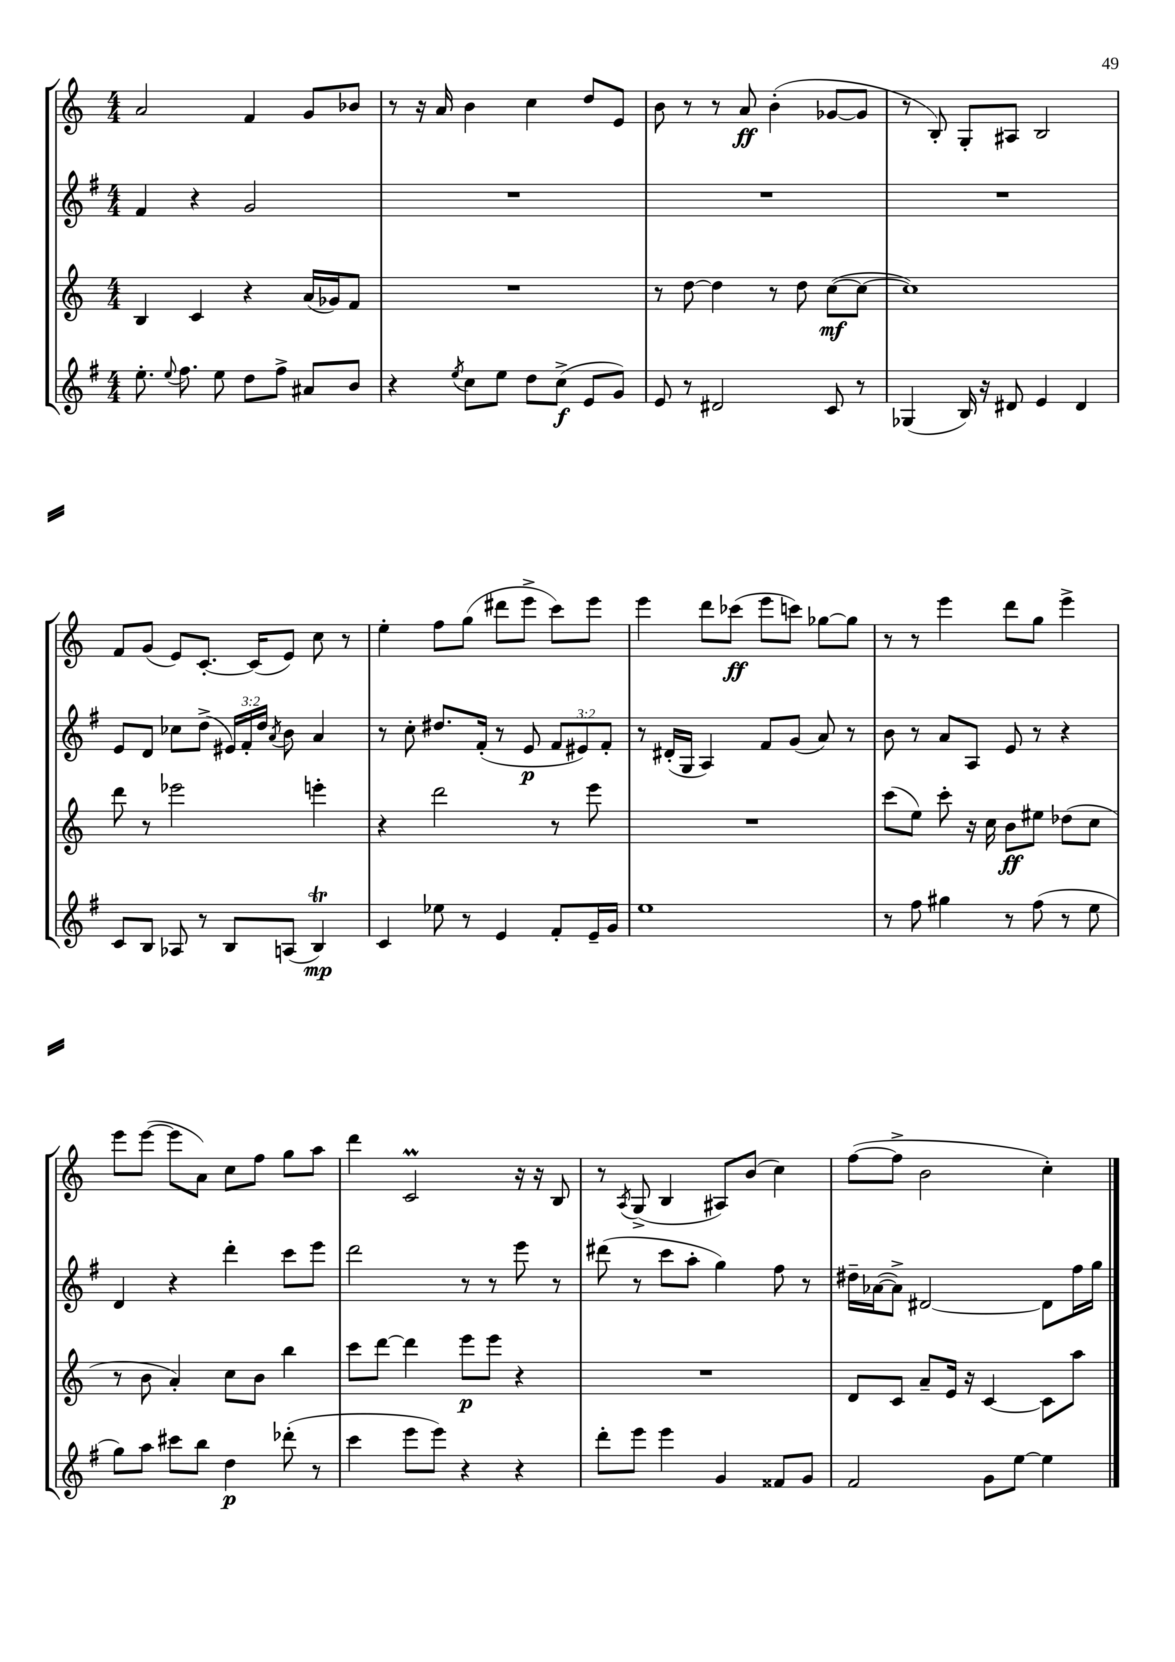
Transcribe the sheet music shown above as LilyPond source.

<<
\new StaffGroup <<
\new Staff = "s0" {
    \clef treble \key c \major \numericTimeSignature \time 4/4
    \autoBeamOff a'2 f'4 g'8[ bes'8] |
    r8 r16 a'16 b'4 c''4 d''8[ e'8] |
    b'8 r8 r8 a'8\ff b'4-.( ges'8[~ ges'8] |
    r8 b8-.) g8[-. ais8] b2 |
    f'8[ g'8]( e'8[) c'8.]~-. c'16[( e'8]) c''8 r8 |
    e''4-. f''8[ g''8]( dis'''8[ e'''8]-> c'''8[) e'''8] |
    e'''4 d'''8[ ces'''8]\ff( e'''8[ c'''8]) ges''8[~ ges''8] |
    r8 r8 e'''4 d'''8[ g''8] e'''4-> |
    e'''8[ e'''8]~( e'''8[ a'8]) c''8[ f''8] g''8[ a''8] |
    d'''4 c'2\prall r16 r16 b8 |
    r8 \acciaccatura { a8 } g8->( b4 ais8[) b'8]( c''4) |
    f''8[~( f''8]-> b'2 c''4-.) \bar "|." |
}
\new Staff = "s1" {
    \clef treble \key g \major \numericTimeSignature \time 4/4 \override Staff.TupletNumber.text = #tuplet-number::calc-fraction-text
    \autoBeamOff fis'4 r4 g'2 |
    R1 |
    R1 |
    R1 |
    e'8[ d'8] ces''8[ d''8]->( \tuplet 3/2 { eis'16[) fis'16-. d''16] } \acciaccatura { a'8 } b'8 a'4 |
    r8 c''8-. dis''8.[ fis'16]-.( r8 e'8\p \tuplet 3/2 { fis'8[ eis'8) fis'8]-. } |
    r8 dis'16[-.( g16] a4) fis'8[ g'8]( a'8) r8 |
    b'8 r8 a'8[ a8] e'8 r8 r4 |
    d'4 r4 d'''4-. c'''8[ e'''8] |
    d'''2 r8 r8 e'''8 r8 |
    dis'''8( r8 c'''8[ a''8]-. g''4) fis''8 r8 |
    dis''16[-- aes'16~( aes'8]->) dis'2~ dis'8[ fis''16 g''16] \bar "|." |
}
\new Staff = "s2" {
    \clef treble \key c \major \numericTimeSignature \time 4/4
    \autoBeamOff b4 c'4 r4 a'16[( ges'16) f'8] |
    R1 |
    r8 d''8~ d''4 r8 d''8 c''8[~\mf( c''8]~ |
    c''1) |
    d'''8 r8 ees'''2 e'''4-. |
    r4 d'''2 r8 e'''8 |
    R1 |
    c'''8[( e''8]) c'''8-. r16 c''16 b'8[\ff eis''8] des''8[( c''8] |
    r8 b'8 a'4-.) c''8[ b'8] b''4 |
    c'''8[ d'''8]~ d'''4 e'''8[\p e'''8] r4 |
    R1 |
    d'8[ c'8] a'8[-- e'16] r16 c'4~ c'8[ a''8] \bar "|." |
}
\new Staff = "s3" {
    \clef treble \key g \major \numericTimeSignature \time 4/4
    \autoBeamOff e''8.-. \appoggiatura { e''8 } fis''8. e''8 d''8[ fis''8]-> ais'8[ b'8] |
    r4 \acciaccatura { e''8 } c''8[ e''8] d''8[ c''8]->\f( e'8[ g'8]) |
    e'8 r8 dis'2 c'8 r8 |
    ges4( b16) r16 dis'8 e'4 dis'4 |
    c'8[ b8] aes8 r8 b8[ a8]( b4\trill\mp) |
    c'4 ees''8 r8 e'4 fis'8[-. e'16-- g'16] |
    e''1 |
    r8 fis''8 gis''4 r8 fis''8( r8 e''8 |
    g''8[) a''8] cis'''8[ b''8] d''4\p des'''8-.( r8 |
    c'''4 e'''8[ e'''8]) r4 r4 |
    d'''8[-. e'''8] e'''4 g'4 fisis'8[ g'8] |
    fis'2 g'8[ e''8]~ e''4 \bar "|." |
}
>>
>>
\layout { \context { \Score \remove "Bar_number_engraver" } }
